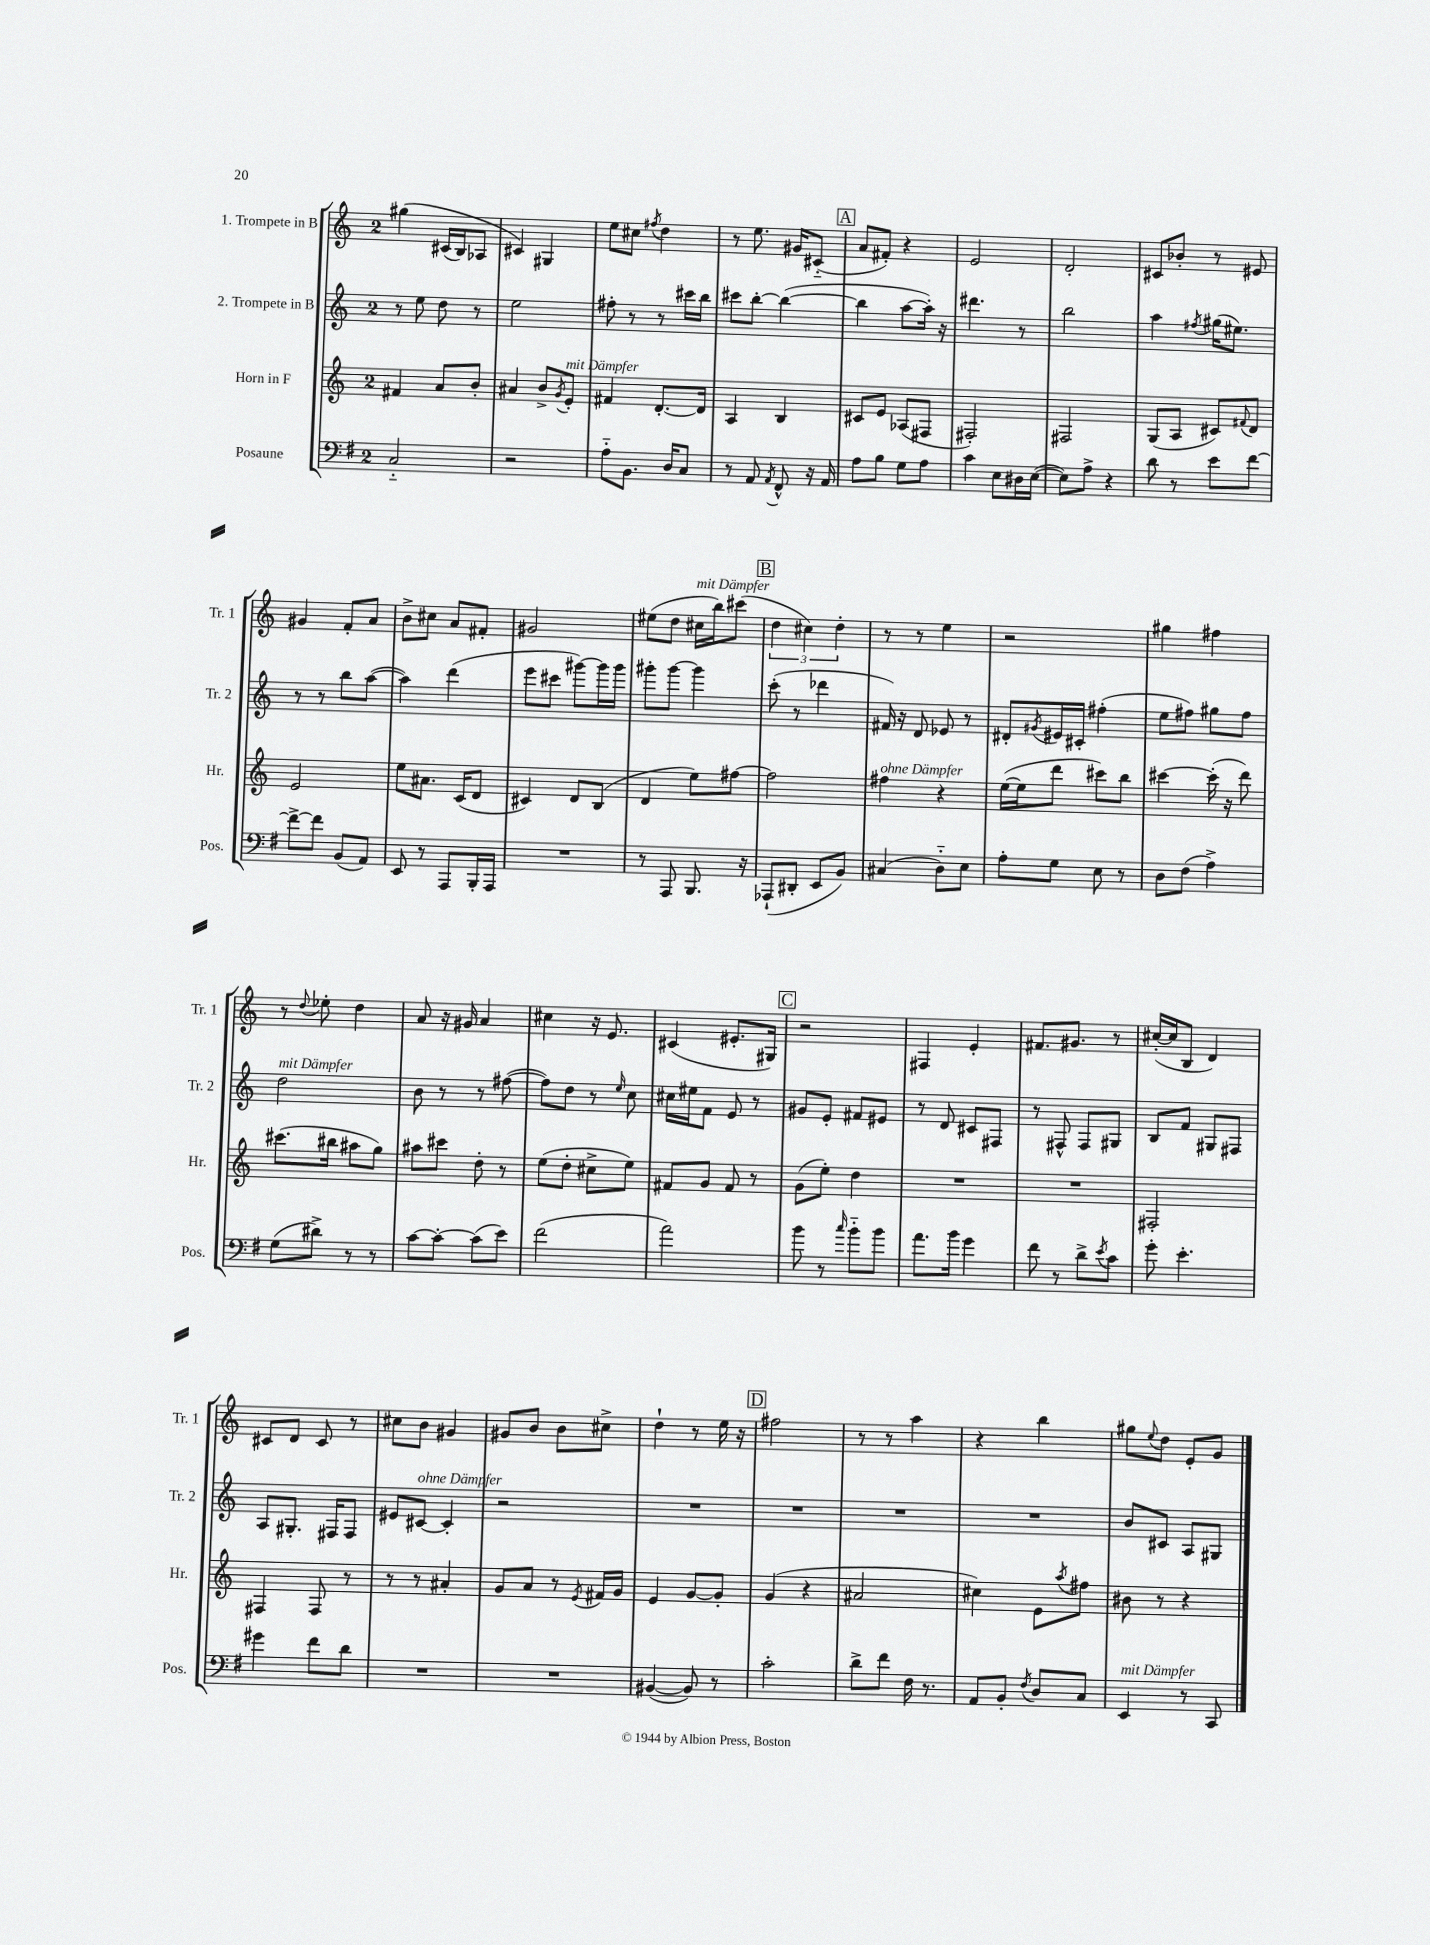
<<
\new StaffGroup <<
\new Staff = "s0" \with { instrumentName = "1. Trompete in B" shortInstrumentName = "Tr. 1" } {
    \clef treble \key c \major \once \override Staff.TimeSignature.style = #'single-digit \time 2/4
    gis''4\( cis'16( b16) aes8 |
    cis'4\) gis4 |
    e''8 cis''8 \acciaccatura { fis''8 } d''4 |
    r8 e''8. gis'16 cis'8-_( |
    \mark \markup { \box "A" } a'8 fis'8-.) r4 |
    e'2 |
    d'2-. |
    cis'8 bes'8-. r8 eis'8 |
    gis'4 f'8-. a'8 |
    b'8-> cis''8 a'8 fis'8-. |
    gis'2 |
    eis''8( d''8 cis''16^\markup { \italic "mit Dämpfer" } b''16) cis'''8( |
    \mark \markup { \box "B" } \tuplet 3/2 { d''4 cis''4) d''4-. } |
    r8 r8 e''4 |
    r2 |
    gis''4 fis''4 |
    r8 \appoggiatura { d''8 } ees''8-. d''4 |
    a'8 r16 gis'16 a'4 |
    cis''4 r16 e'8. |
    cis'4( eis'8.-. gis16) |
    \mark \markup { \box "C" } r2 |
    fis4 e'4-. |
    fis'8. gis'8. r8 |
    cis''16~-.( cis''16 b8 d'4) |
    cis'8 d'8 cis'8 r8 |
    cis''8 b'8 gis'4 |
    gis'8 b'8 b'8 cis''8-> |
    d''4-! r8 e''16 r16 |
    \mark \markup { \box "D" } fis''2 |
    r8 r8 a''4 |
    r4 b''4 |
    gis''8 \appoggiatura { e''8 } d''8 e'8-. g'8 \bar "|." |
}
\new Staff = "s1" \with { instrumentName = "2. Trompete in B" shortInstrumentName = "Tr. 2" } {
    \clef treble \key c \major \once \override Staff.TimeSignature.style = #'single-digit \time 2/4
    r8 e''8 d''8 r8 |
    e''2 |
    fis''8-. r8 r8 cis'''16 b''16 |
    cis'''8 b''8~-. b''4~( |
    \mark \markup { \box "A" } b''4 a''8~ a''16-.) r16 |
    dis'''4. r8 |
    b''2 |
    a''4 \acciaccatura { fis''8 } gis''16( eis''8.) |
    r8 r8 b''8 a''8~( |
    a''4) d'''4( |
    e'''8 cis'''8 gis'''8~) gis'''16 gis'''16 |
    gis'''8-. gis'''8~ gis'''4 |
    \mark \markup { \box "B" } c'''8-.( r8 des'''4 |
    fis'16) r16 d'8 ees'8 r8 |
    dis'8-. \acciaccatura { gis'8 } eis'16 cis'16-. fis''4-.( |
    e''8 fis''8) gis''8 fis''8 |
    d''2^\markup { \italic "mit Dämpfer" } |
    b'8 r8 r8 fis''8~( |
    fis''8) d''8 r8 \grace { e''16 } c''8 |
    cis''16 eis''16 f'8 e'8 r8 |
    \mark \markup { \box "C" } gis'8 e'8-. fis'8 eis'8 |
    r8 d'8 cis'8 fis8 |
    r8 fis8-^ fis8 gis8 |
    b8 f'8 gis8 fis8 |
    a8 gis8.-. fis16 fis8 |
    eis'8 cis'8~^\markup { \italic "ohne Dämpfer" } cis'4-. |
    r2 |
    R2 |
    \mark \markup { \box "D" } R2 |
    R2 |
    R2 |
    b'8 cis'8 a8 gis8 \bar "|." |
}
\new Staff = "s2" \with { instrumentName = "Horn in F" shortInstrumentName = "Hr." } {
    \clef treble \key c \major \once \override Staff.TimeSignature.style = #'single-digit \time 2/4
    fis'4 a'8 b'8-. |
    ais'4 b'8-> \acciaccatura { g'8 } e'8-.^\markup { \italic "mit Dämpfer" } |
    fis'4 d'8.~-. d'16 |
    a4 b4 |
    \mark \markup { \box "A" } cis'8 e'8 aes8( fis8 |
    fis2-.) |
    fis2 |
    g8( a8 cis'8) \appoggiatura { fis'8 } d'8 |
    e'2 |
    e''8 ais'8. c'16( d'8 |
    cis'4) d'8 b8( |
    d'4 e''8) fis''8~ |
    \mark \markup { \box "B" } fis''2 |
    fis''4^\markup { \italic "ohne Dämpfer" } r4 |
    e''16~( e''16 d'''8 cis'''8) b''8 |
    cis'''4~ cis'''16-.( r16 d'''8) |
    cis'''8.( bis''16 ais''8 g''8) |
    ais''8 cis'''8 d''8-. r8 |
    e''8( d''8-. cis''8-> e''8) |
    fis'8 g'8 fis'8 r8 |
    \mark \markup { \box "C" } g'8( e''8-.) d''4 |
    R2 |
    R2 |
    fis2-. |
    fis4 fis8 r8 |
    r8 r8 ais'4-. |
    g'8 a'8 r8 \acciaccatura { e'8 } fis'16 g'16 |
    e'4 g'8~ g'8-. |
    \mark \markup { \box "D" } g'4( r4 |
    ais'2 |
    cis''4) e'8 \acciaccatura { a''8 } fis''8 |
    bis'8 r8 r4 \bar "|." |
}
\new Staff = "s3" \with { instrumentName = "Posaune" shortInstrumentName = "Pos." } {
    \clef bass \key g \major \once \override Staff.TimeSignature.style = #'single-digit \time 2/4
    c2-_ |
    r2 |
    a8-_ b,8. d16 c8 |
    r8 a,8 \acciaccatura { a,8 } fis,8-^ r16 a,16 |
    \mark \markup { \box "A" } a8 b8 g8 a8 |
    c'4 e8 dis16 e16~( |
    e8) a8-> r4 |
    d'8 r8 e'8 fis'8~ |
    fis'8~-> fis'8 b,8( a,8) |
    e,8 r8 a,,8 b,,16-. a,,16 |
    R2 |
    r8 a,,8 b,,8. r16 |
    \mark \markup { \box "B" } aes,,8-!( dis,8-. e,8 b,8) |
    cis4( d8-_) e8 |
    a8-. g8 e8 r8 |
    d8 fis8( a4->) |
    g8( dis'8->) r8 r8 |
    c'8~ c'8~-. c'8( e'8) |
    fis'2( |
    a'2) |
    \mark \markup { \box "C" } b'8 r8 \grace { c''16 } b'8-_ b'8 |
    a'8. b'16 g'4 |
    fis'8 r8 d'8-> \acciaccatura { e'8 } c'8 |
    g'8-. e'4.-. |
    gis'4 fis'8 d'8 |
    R2 |
    R2 |
    bis,4~( bis,8) r8 |
    \mark \markup { \box "D" } c'2-. |
    d'8-> fis'8 fis16 r8. |
    a,8 b,8-. \acciaccatura { fis8 } d8 c8 |
    e,4^\markup { \italic "mit Dämpfer" } r8 c,8 \bar "|." |
}
>>
>>
\layout { \context { \Score \remove "Bar_number_engraver" } }
